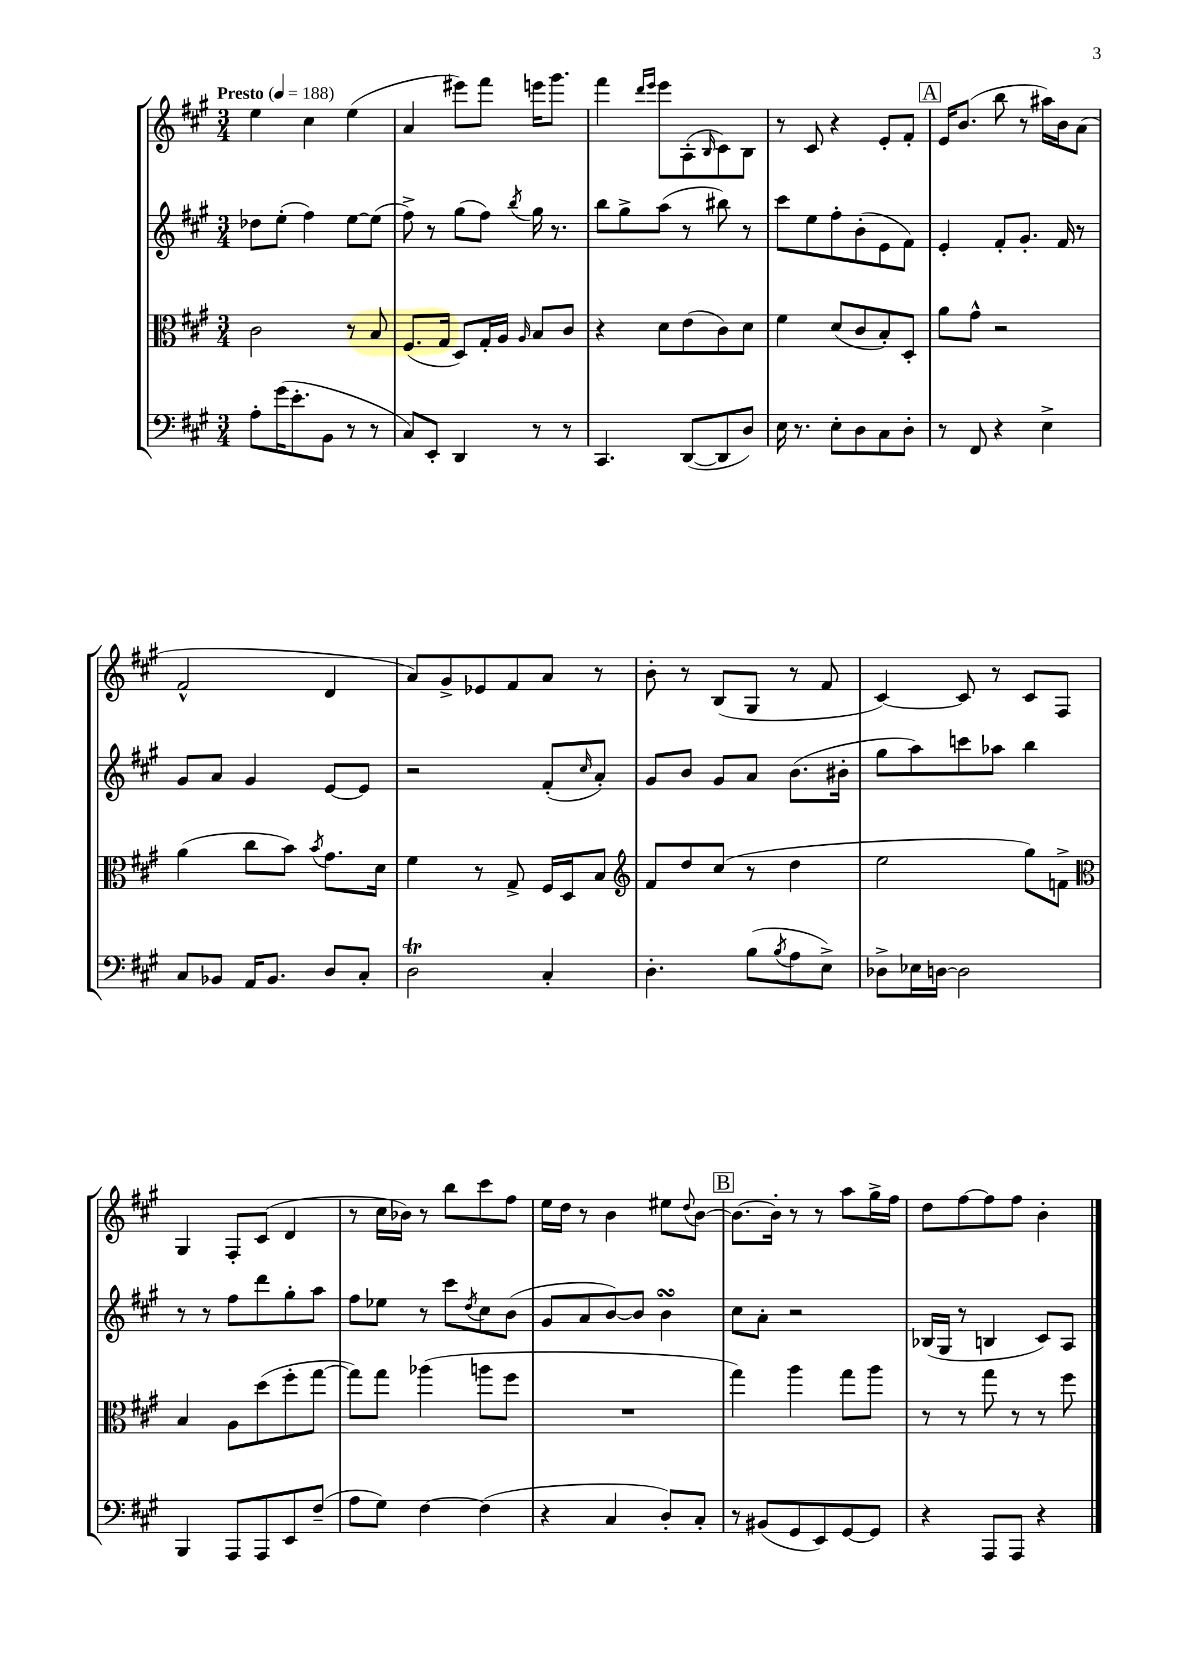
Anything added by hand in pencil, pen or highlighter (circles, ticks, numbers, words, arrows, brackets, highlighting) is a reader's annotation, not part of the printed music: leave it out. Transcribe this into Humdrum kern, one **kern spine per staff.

**kern	**kern	**kern	**kern
*staff4	*staff3	*staff2	*staff1
*clefF4	*clefC3	*clefG2	*clefG2
*k[f#c#g#]	*k[f#c#g#]	*k[f#c#g#]	*k[f#c#g#]
*M3/4	*M3/4	*M3/4	*M3/4
*MM188	*MM188	*MM188	*MM188
8A'	2c#	8dd-	4ee
(16g#	.	(8ee'	.
8.e'	.	.	.
.	.	4ff#)	4cc#
8BB	.	.	.
8r	8r	[8ee	(4ee
8r	8B	(8ee]	.
=	=	=	=
8C#)	(8.F#	8ff#^)	4a
8EE'	.	8r	.
.	16G#	.	.
4DD	8D)	(8gg#	8eee#)
.	16G#'	8ff#)	8fff#
.	16A	.	.
.	16qqA	8qbb	.
8r	8B	16gg#	16eee
.	.	8.r	8.ggg#
8r	8c#	.	.
=	=	=	=
4.CC#	4r	8bb	4fff#
.	.	8gg#^	.
.	.	.	16qqddd
.	.	.	16qqeee
.	8d	(8aa	8eee
([8DD	(8e	8r	(8A'
.	.	.	16qqB
8DD]	8c#)	8bb#)	8c#)
8D)	8d	8r	8B
=	=	=	=
16E	4f#	8ccc#	8r
8.r	.	.	.
.	.	8ee	8c#
8E'	(8d	8ff#'	4r
8D	8c#	(8b'	.
8C#	8B')	8e	8e'
8D'	8D'	8f#)	8f#'
=	=	=	=
8r	8a	4e'	16e
.	.	.	(8.b
8FF#	8g#^^	.	.
4r	2r	8f#'	8bb
.	.	8.g#'	8r
4E^	.	.	16aa#)
.	.	16f#	16b
.	.	8r	(8a
=	=	=	=
8C#	(4a	8g#	2f#^^
8BB-	.	8a	.
16AA	8cc#	4g#	.
8.BB-	.	.	.
.	8b)	.	.
.	8qb	.	.
8D	8.g#	[8e	4d
8C#'	.	8e]	.
.	16d	.	.
=	=	=	=
2D	4f#	2r	8a)
.	.	.	8g#^
.	8r	.	8e-
.	8G#^	.	8f#
4C#'	16F#	(8f#'	8a
.	16D	.	.
.	.	16qqcc#	.
.	8B	8a')	8r
=	=	=	=
*	*clefG2	*	*
4.D'	8f#	8g#	8b'
.	8dd	8b	8r
.	(8cc#	8g#	(8B
(8B	8r	8a	8G#
8qB	.	.	.
8A	4dd	(8.b	8r
8E^)	.	.	8f#
.	.	16b#'	.
=	=	=	=
8D-^	2ee	8gg#	[4c#)
16E-	.	8aa)	.
[16D	.	.	.
2D]	.	8ccc	8c#]
.	.	8aa-	8r
.	8gg#)	4bb	8c#
.	8f^	.	8F#
=	=	=	=
*	*clefC3	*	*
4BBB	4B	8r	4G#
.	.	8r	.
8AAA	8A	8ff#	8F#'
8AAA	(8dd	8ddd	(8c#
8EE	8ff#'	8gg#'	4d
(8F#~	[8gg#	8aa	.
=	=	=	=
8A	8gg#])	8ff#	8r
8G#)	8gg#	8ee-	16cc#
.	.	.	16b-)
[4F#	(4aa-	8r	8r
.	.	8ccc#	8bb
.	.	8qdd	.
(4F#]	8aa	8cc#	8ccc#
.	8ff#	(8b	8ff#
=	=	=	=
4r	2.r	8g#	16ee
.	.	.	16dd
.	.	8a	8r
4C#	.	[8b)	4b
.	.	8b]	.
8D')	.	4b	8ee#
.	.	.	8qqdd
8C#'	.	.	[8b
=	=	=	=
8r	4gg#)	8cc#	8.b_
(8BB#	.	8a'	.
.	.	.	16b']
8GG#	4aa	2r	8r
8EE)	.	.	8r
[8GG#	8gg#	.	8aa
8GG#]	8aa	.	16gg#^
.	.	.	16ff#
=	=	=	=
4r	8r	(16B-	8dd
.	.	16G#	.
.	8r	8r	[8ff#
8AAA	8gg#	4B	8ff#]
8AAA	8r	.	8ff#
4r	8r	8c#)	4b'
.	8ff#	8A	.
==	==	==	==
*-	*-	*-	*-
